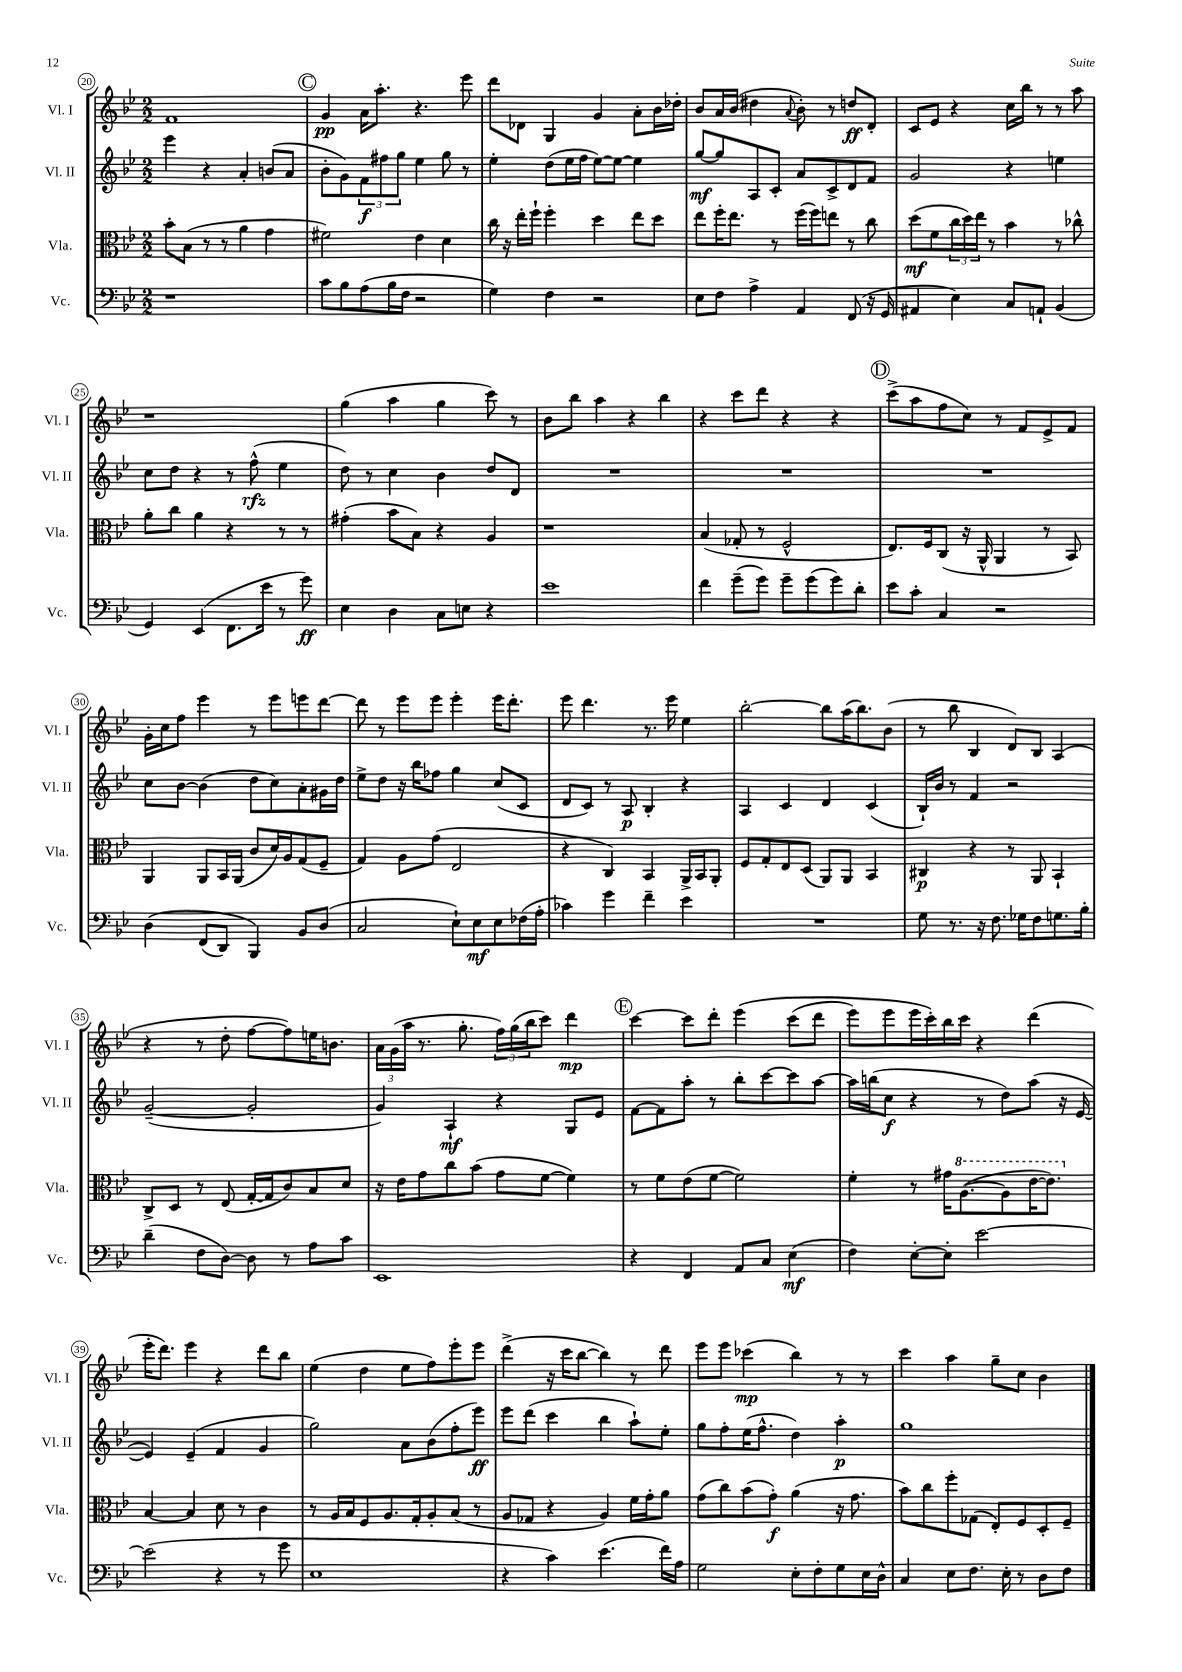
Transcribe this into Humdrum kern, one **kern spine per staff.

**kern	**kern	**kern	**kern
*staff4	*staff3	*staff2	*staff1
*clefF4	*clefC3	*clefG2	*clefG2
*k[b-e-]	*k[b-e-]	*k[b-e-]	*k[b-e-]
*M2/2	*M2/2	*M2/2	*M2/2
1r	8b-'	4eee-	1f
.	(8B-	.	.
.	8r	4r	.
.	8r	.	.
.	4a	4a'	.
.	4g	(8b	.
.	.	8a	.
=	=	=	=
8c	2f#)	8b-'	4g
8B-	.	8g)	.
(8A	.	12f	16a
.	.	.	8.aa'
.	.	12ff#	.
16B-	.	.	.
.	.	12gg	.
16F	.	.	.
2r	4e-	4ee-	4.r
.	4d	8gg	.
.	.	8r	8eee-
=	=	=	=
4G)	16cc	4ee-'	8ddd
.	16r	.	.
.	16ee-'	.	8d-
.	16ff`	.	.
4F	4ff'	(8dd	4G
.	.	16ee-	.
.	.	16ff	.
2r	4dd	[8ee-)	4g
.	.	8ee-_	.
.	8ee-	4ee-]	8a'
.	8dd	.	16b-
.	.	.	16dd-'
=	=	=	=
8E-	8ee-	[8gg	8b-
8F	16ff'	8gg]	16a
.	8.ee-	.	(16b-
4A^	.	8A	4dd#
.	8r	8c'	.
.	.	.	8qqa
4AA	(16ff	8a	8b-')
.	16ff)	.	.
.	8ee	8c^	8r
(8FF	8r	8d	8dd
16r	8cc	8f	8d'
16GG	.	.	.
=	=	=	=
4AA#	(8dd	2g	8c
.	8f	.	8e-
4E-)	24cc	.	4r
.	24dd)	.	.
.	24ee-	.	.
.	8r	.	.
8C	4b-	4r	16cc
.	.	.	16bb-
8AA`	.	.	8r
(4BB-	8r	4ee	8r
.	8cc-^^	.	8aa
=	=	=	=
4GG)	8a'	8cc	1r
.	8cc	8dd	.
(4EE-	4a	4r	.
8.FF	4r	8r	.
.	.	(8ff^^	.
16e-	.	.	.
8r	8r	4ee-	.
8g)	8r	.	.
=	=	=	=
4E-	(4g#'	8dd)	(4gg
.	.	8r	.
4D	8b-	4cc	4aa
.	8B-)	.	.
8C	4r	4b-	4gg
8E	.	.	.
4r	4A	8dd	8ccc)
.	.	8d	8r
=	=	=	=
1e-	1r	1r	8b-
.	.	.	8bb-
.	.	.	4aa
.	.	.	4r
.	.	.	4bb-
=	=	=	=
4f	(4B-	1r	4r
(8g~	8G-'	.	8ccc
8g)	8r	.	8ddd
8g~	2F^^	.	4r
(8g	.	.	.
8g)	.	.	4r
8d'	.	.	.
=	=	=	=
8e-	8.E-)	1r	(8ccc^
8c'	.	.	8aa
.	16F	.	.
4C	(8C	.	8ff
.	16r	.	8cc)
.	16AA^^	.	.
2r	4AA	.	8r
.	.	.	8f
.	8r	.	8e-^
.	8BB-)	.	8f
=	=	=	=
&(4D	4AA	8cc	16g'
.	.	.	16cc
.	.	[8b-	8ff
(8FF	8AA	(4b-]	4eee-
8DD)	16BB-	.	.
.	(16AA	.	.
4BBB-&)	8c	8dd	8r
.	16d)	8cc)	8eee-
.	16A	.	.
8BB-	(8G	8a'	8eee
(8D	8F~	16g#	[8ddd
.	.	16dd	.
=	=	=	=
2C	4G)	8ee-^	8ddd]
.	.	8dd	8r
.	8A	16r	8eee-
.	.	16bb-	.
.	(8g	8ff-	8eee-
8E-`)	2E-	4gg	4eee-'
8E-	.	.	.
8E-	.	(8cc	16eee-
.	.	.	8.ddd'
(16F-	.	8c	.
16A'	.	.	.
=	=	=	=
4c-)	4r	8d	8eee-
.	.	8c)	4.ddd
4g	4C)	8r	.
.	.	8A	.
4f~	4BB-	4B-'	8.r
.	.	.	16eee-
4e-	16AA^	4r	4ee-
.	16BB-	.	.
.	8AA'	.	.
=	=	=	=
1r	8F	4A	[2bb-'
.	8G'	.	.
.	8E-	4c	.
.	(8D	.	.
.	8AA)	4d	8bb-]
.	8AA	.	(16aa
.	.	.	8.bb-)
.	4BB-	(4c	.
.	.	.	(8b-
=	=	=	=
8G	4C#	16B-`)	8r
.	.	16b-	.
8.r	.	8r	8bb-
.	4r	4f	4B-
16r	.	.	.
8.F	.	.	.
.	8r	2r	8d)
16G-	.	.	.
8F	8AA	.	8B-
8.G	4BB-`	.	(4A
16B-'	.	.	.
=	=	=	=
(4d~	8C^	([2g~	4r
.	8D	.	.
8F	8r	.	8r
[8D)	(8E-	.	8dd'
8D]	[16G'	2g']	[8ff
.	16G]	.	.
8r	8c)	.	8ff])
8A	8B-	.	16ee
.	.	.	8.b
8c	8d	.	.
=	=	=	=
1EE-	16r	4g)	24a
.	.	.	(24g
.	16e-	.	.
.	.	.	24aa
.	8g	.	8.r
.	8cc	4A`	.
.	.	.	8.gg'
.	(8b-	.	.
.	8g	4r	24ff)
.	.	.	(24gg
.	.	.	24bb-
.	[8f	.	8ccc)
.	4f])	8G	4ddd
.	.	8e-	.
=	=	=	=
4r	8r	[8f	[4ccc
.	8f	8f]	.
4FF	(8e-	8aa'	8ccc]
.	[8f	8r	8ddd'
8AA	2f])	8bb-'	&(4eee-
8C	.	[8ccc	.
(4E-	.	8ccc]	(8ccc
.	.	[8aa	8ddd
=	=	=	=
4F)	4f'	16aa]	8eee-)
.	.	(16bb	.
.	.	8cc	8eee-
[8E-'	8r	4r	16eee-
.	.	.	16ccc'&)
8E-']	16g#	.	16bb-
.	([8.a	.	16ccc
[2e-	.	8r	4r
.	8a]	8dd)	.
.	[16ee-	(8aa	(4ddd
.	8.ee-])	.	.
.	.	16r	.
.	.	[16e-	.
=	=	=	=
(2e-]	[4B-	4e-])	16eee-'
.	.	.	8.ddd)
.	4B-]	(4e-~	4eee-
4r	8d	4f	4r
.	8r	.	.
8r	4c	4g	8ddd
8g	.	.	8bb-
=	=	=	=
1E-	8r	2gg)	(4ee-
.	16A	.	.
.	16B-	.	.
.	8F	.	4dd
.	8.A	.	.
.	.	8a	8ee-
.	16G'	.	.
.	8A'	(8b-	8ff)
.	(8B-	8ff'	8eee-'
.	8r	8eee-)	8eee-
=	=	=	=
4r	8A	8eee-	(4ddd^
.	8G-	(8ddd	.
4c)	4r	4ccc	16r
.	.	.	16ccc
.	.	.	[8bb-
(4.e-	4A)	4bb-	4bb-])
.	16f	8aa`)	8r
.	16g'	.	.
16f)	8a	8ee-'	8ddd
16A	.	.	.
=	=	=	=
2G	(8g	8gg	8eee-
.	8cc)	8ff'	8eee-
.	(8b-	(16ee-	(4ccc-
.	.	8.ff^^	.
.	8g')	.	.
8E-'	(4a	4dd)	4bb-)
8F'	.	.	.
8G	16r	4aa'	8r
.	8.g	.	.
16E-	.	.	8r
16D^^	.	.	.
=	=	=	=
4C	8b-)	1gg	4ccc
.	8cc	.	.
8E-	8ff'	.	4aa
8.F	(8G-	.	.
.	8E-')	.	8gg~
16E-'	.	.	.
8r	8F	.	8cc
8D	8D'	.	4b-
8F	8F~	.	.
==	==	==	==
*-	*-	*-	*-
